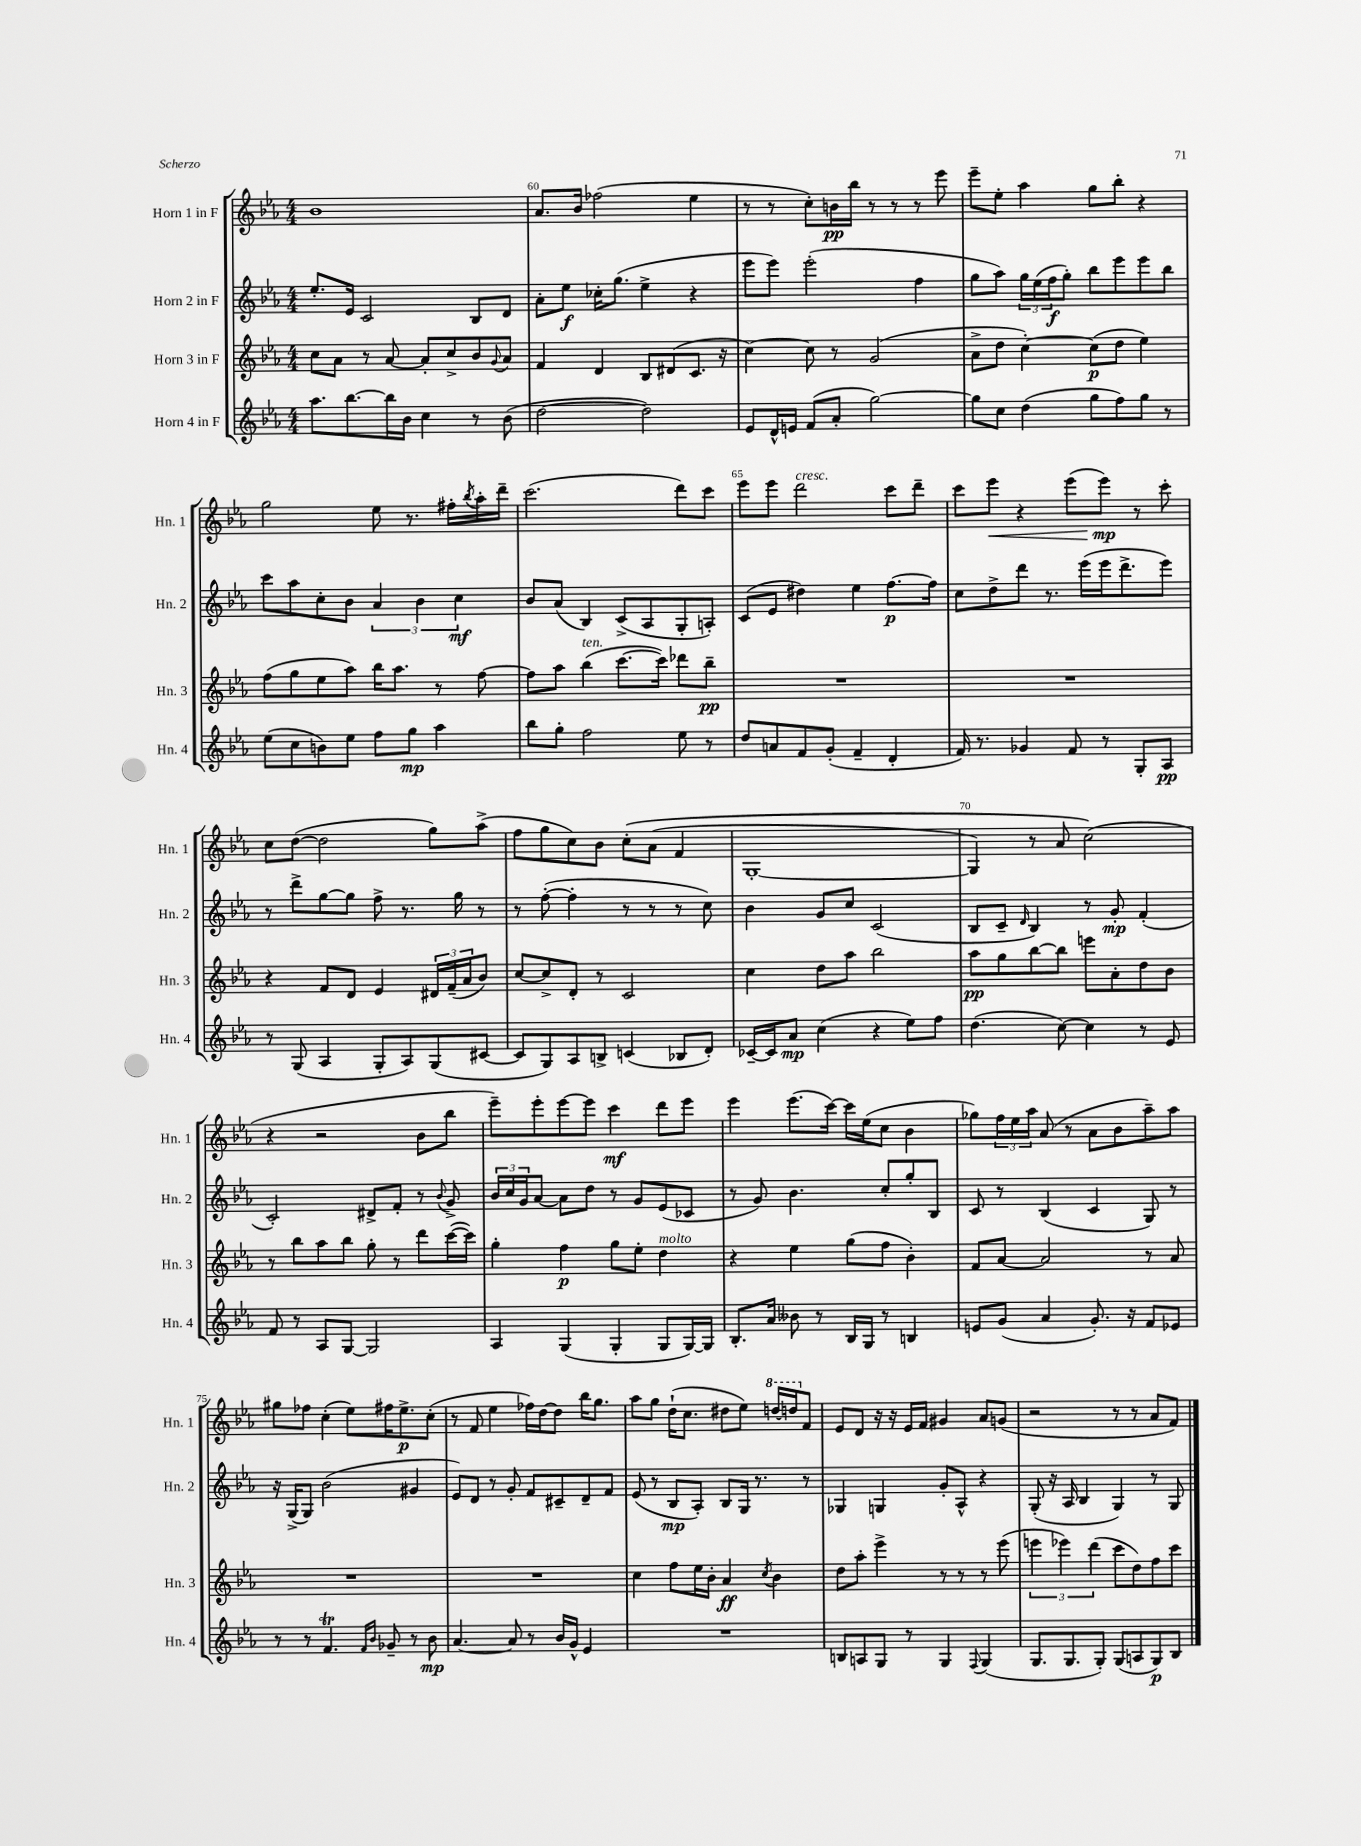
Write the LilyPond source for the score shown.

<<
\new StaffGroup <<
\new Staff = "s0" \with { instrumentName = "Horn 1 in F" shortInstrumentName = "Hn. 1" } {
    \clef treble \key ees \major \numericTimeSignature \time 4/4
    bes'1 |
    aes'8. bes'16 fes''2( ees''4 |
    r8 r8 c''8-.) b'16\pp bes''16 r8 r8 r8 ees'''8 |
    ees'''8-- ees''8-. aes''4 g''8 bes''8-. r4 |
    g''2 ees''8 r8. fis''16-. \acciaccatura { bes''8 } aes''16-. d'''16-- |
    c'''2.( d'''8) c'''8 |
    ees'''8 ees'''8 d'''2^\markup { \italic "cresc." } c'''8 d'''8-- |
    c'''8 ees'''8\< r4 ees'''8( ees'''8\mp\!) r8 c'''8-. |
    c''8 d''8~( d''2 g''8) aes''8->( |
    f''8 g''8 c''8) bes'8 c''8-.\( aes'8( f'4 |
    g1~-. |
    g4) r8 aes'8 c''2(\) |
    r4 r2 bes'8 bes''8 |
    ees'''8--) ees'''8-. ees'''8~ ees'''8 c'''4\mf d'''8 ees'''8 |
    ees'''4 ees'''8.( c'''16~) c'''16 ees''16( c''8 bes'4 |
    ges''8) \tuplet 3/2 { f''16 ees''16 aes''16 } aes'8( r8 aes'8 bes'8 aes''8--) aes''8 |
    gis''8 fes''8 c''4-.( ees''8) fis''16 ees''8.->\p c''8-.( |
    r8 f'8 ees''4 fes''16) d''16~ d''8 bes''16 g''8. |
    aes''8 g''8 d''16-!( c''8. dis''8 ees''8) \ottava #1 d'''!16~ d'''!16 \ottava #0 f'8 |
    ees'8 d'8 r16 r16 ees'16 f'16 gis'4 aes'8 g'8( |
    r2 r8 r8 aes'8 f'8) \bar "|." |
}
\new Staff = "s1" \with { instrumentName = "Horn 2 in F" shortInstrumentName = "Hn. 2" } {
    \clef treble \key ees \major \numericTimeSignature \time 4/4
    ees''8.-. ees'16 c'2 bes8 d'8 |
    aes'8-. ees''8\f ces''16-. g''8.( ees''4-> r4 |
    ees'''8 ees'''8) ees'''2-.( f''4 |
    g''8 aes''8) \tuplet 3/2 { g''16 ees''16( f''16\f } g''8-.) bes''8 ees'''8 ees'''8 bes''8 |
    c'''8 aes''8 c''8-. bes'8 \tuplet 3/2 { aes'4 bes'4 c''4\mf } |
    bes'8 aes'8( bes4) c'8->( aes8 g8-. a8-.) |
    c'8( ees'8 dis''4) ees''4 f''8.~\p f''16 |
    c''8 d''8-> d'''8 r8. ees'''16( ees'''16 d'''8.-> ees'''8) |
    r8 d'''8-> g''8~ g''8 f''8-> r8. g''16 r8 |
    r8 f''8~-.( f''4-. r8 r8 r8 c''8) |
    bes'4 g'8 c''8 c'2( |
    bes8 c'8-- \grace { d'16 } bes4) r8 g'8-.\mp f'4-.( |
    c'2-.) dis'8-> f'8-. r8 \appoggiatura { bes'8 } g'8-> |
    \tuplet 3/2 { bes'16 c''16 g'16 } aes'8~ aes'8 d''8 r8 g'8 ees'8( ces'8 |
    r8 g'8) bes'4. c''8-. g''8-. bes8 |
    c'8 r8 bes4( c'4 g8) r8 |
    r16 g16->( g8) bes'2( gis'4 |
    ees'8) d'8 r8 g'8-. f'8 cis'8-- d'8-- f'8 |
    ees'8( r8 bes8\mp aes8-.) bes8 g16 r8. r8 |
    ges4 g4 g'8-. aes8-^ r4 |
    g8-.( r16 aes16 bes4 g4) r8 g8 \bar "|." |
}
\new Staff = "s2" \with { instrumentName = "Horn 3 in F" shortInstrumentName = "Hn. 3" } {
    \clef treble \key ees \major \numericTimeSignature \time 4/4
    c''8 aes'8 r8 aes'8~ aes'8-. c''8-> bes'8 \appoggiatura { g'8 } aes'8 |
    f'4 d'4 bes8 dis'8( c'8. r16 |
    c''4~) c''8 r8 g'2( |
    aes'8-> d''8 c''4~-.) c''8\p( d''8 ees''4) |
    f''8( g''8 ees''8 aes''8) bes''16 aes''8. r8 f''8~ |
    f''8 aes''8 bes''4^\markup { \italic "ten." }( c'''8.~ c'''16) des'''8 bes''8--\pp |
    R1 |
    R1 |
    r4 f'8 d'8 ees'4 \tuplet 3/2 { dis'16 f'16--( aes'16 } bes'8) |
    c''8~ c''8-> d'8-. r8 c'2 |
    c''4 d''8 aes''8 bes''2 |
    aes''8\pp g''8 bes''8~ bes''8 e'''8 aes'8-. d''8 bes'8 |
    r8 bes''8 aes''8 bes''8 g''8-. r8 d'''8 c'''16~( c'''16) |
    g''4-. f''4\p g''8 ees''8-. d''4^\markup { \italic "molto" } |
    r4 ees''4 g''8( f''8 bes'4-.) |
    f'8 aes'8~ aes'2 r8 aes'8 |
    R1 |
    R1 |
    c''4 f''8 ees''16 bes'16-. aes'4\ff \acciaccatura { c''8 } bes'4 |
    d''8 aes''8-. ees'''4-> r8 r8 r8 ees'''8( |
    \tuplet 3/2 { e'''4 ees'''4) d'''4( } c'''8 d''8) f''8 c'''8 \bar "|." |
}
\new Staff = "s3" \with { instrumentName = "Horn 4 in F" shortInstrumentName = "Hn. 4" } {
    \clef treble \key ees \major \numericTimeSignature \time 4/4
    aes''8. bes''8.~ bes''16 bes'16 c''4 r8 bes'8( |
    d''2~ d''2) |
    ees'8 d'16-^ e'16 f'8( aes'8-. g''2~) |
    g''8 c''8 d''4( g''8 f''8) g''8 r8 |
    ees''8( c''8 b'8) ees''8 f''8 g''8\mp aes''4 |
    bes''8 g''8-. f''2 ees''8 r8 |
    d''8 a'8 f'8 g'8-.( f'4-- d'4-. |
    f'16) r8. ges'4 f'8 r8 g8-. aes8\pp |
    r8 g8( aes4 g8-. aes8) g8( cis'8~ |
    cis'8 g8) aes8 b8-> c'4( bes8 d'8-.) |
    ces'16~-- ces'16 aes'8\mp c''4( r4 ees''8) f''8 |
    d''4.( c''8~) c''4 r8 ees'8 |
    f'8 r8 aes8 g8~ g2 |
    aes4 g4( g4-. g8 g16~) g16 |
    bes8.-. aes'16 beses'8 r8 bes16 g16 r8 b4 |
    e'8 g'8( aes'4 g'8.-.) r16 f'8 ees'8 |
    r8 r8 f'4.\trill \grace { f'16 bes'16 } ges'8-- r8 bes'8\mp |
    aes'4.~ aes'8 r8 bes'16 g'16-^ ees'4 |
    R1 |
    b8 a8 g8 r8 g4 \appoggiatura { f8 } g4( |
    g8. g8. g8-.) g8( a8 g8\p) bes8 \bar "|." |
}
>>
>>
\layout { \context { \Score currentBarNumber = #59 \override BarNumber.break-visibility = ##(#f #t #t) barNumberVisibility = #(every-nth-bar-number-visible 5) } }
